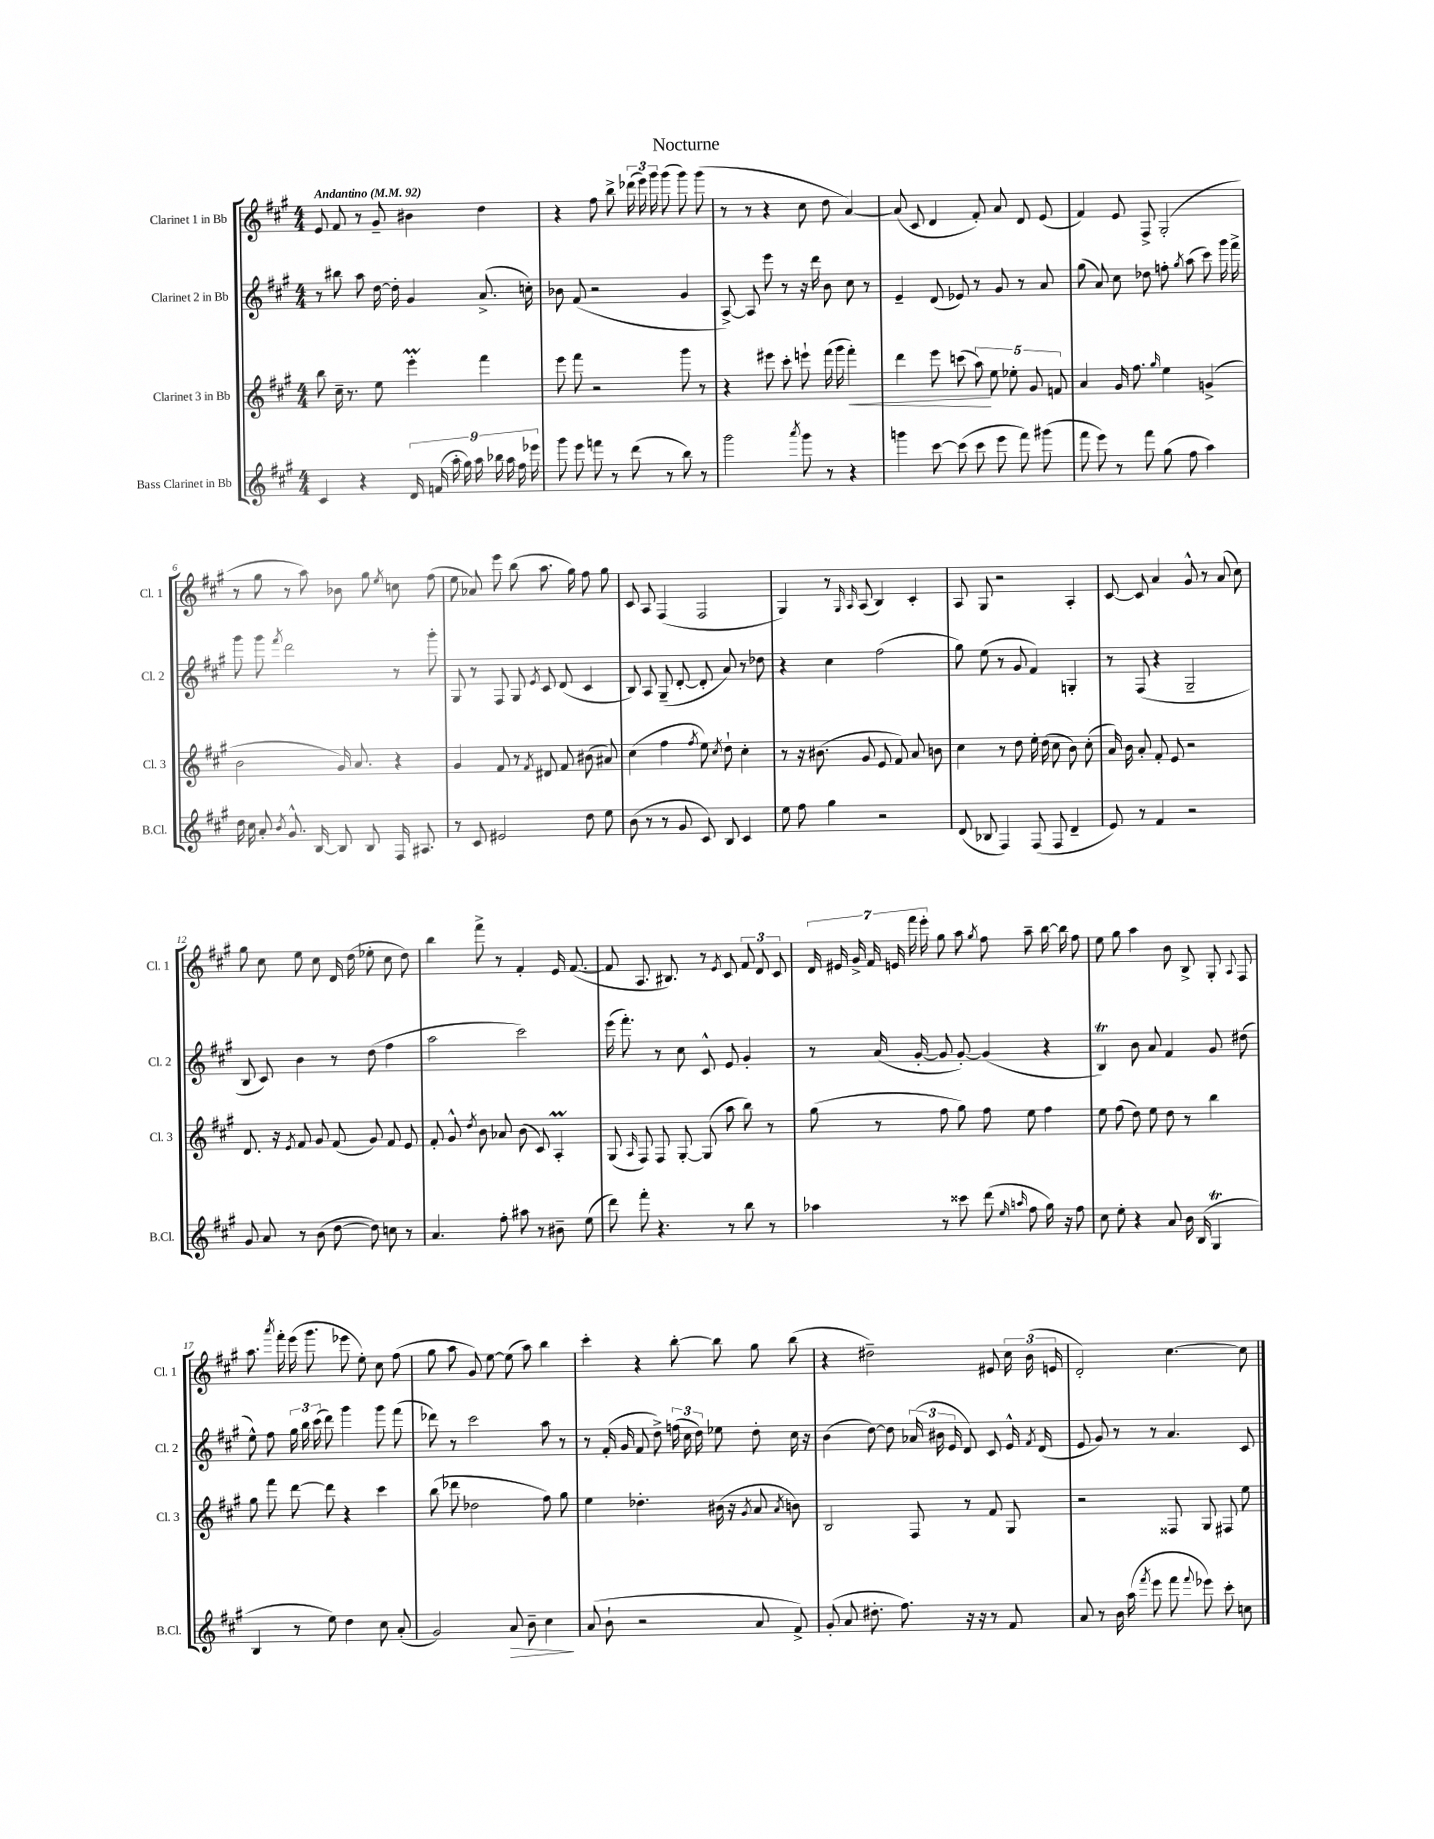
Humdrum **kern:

**kern	**kern	**kern	**kern
*staff4	*staff3	*staff2	*staff1
*clefG2	*clefG2	*clefG2	*clefG2
*k[f#c#g#]	*k[f#c#g#]	*k[f#c#g#]	*k[f#c#g#]
*M4/4	*M4/4	*M4/4	*M4/4
*MM92	*MM92	*MM92	*MM92
4c#	8bb	8r	8e
.	16cc#~	8bb#	8f#
.	8.r	.	.
4r	.	8aa	8r
.	8ee	[16dd	8g#~
.	.	16dd']	.
18d	4eee'	4g#	4b#
(18f	.	.	.
18aa'	.	.	.
18gg#)	.	.	.
18aa	.	.	.
.	4fff#	(8.a^	4dd
18bb-	.	.	.
18aa	.	.	.
18ff#	.	.	.
.	.	16cc')	.
18eee-	.	.	.
=	=	=	=
8ggg#	8eee	8b-	4r
8eee	8fff#	(8f#	.
8fff	2r	2r	8ff#
8r	.	.	8bb^
(8ddd	.	.	(24ddd-
.	.	.	24eee)
.	.	.	24ggg#
8r	.	.	(8ggg#
8bb)	8ggg#	4g#	8ggg#)
8r	8r	.	(8ggg#
=	=	=	=
2ggg#	4r	[8A^)	8r
.	.	8A]	8r
.	8eee#	8eee	4r
.	8ccc#'	8r	.
8qaaa	.	.	.
8ggg#	8eee`	16r	8cc#
.	.	16ddd	.
8r	(16fff#	8b	8dd
.	16ggg#	.	.
4r	4fff#')	8cc#	[4a)
.	.	8r	.
=	=	=	=
4ggg	4ddd	4e~	(8a]
.	.	.	8c#
[8ccc#	8eee	(8d	4d
(8ccc#]	(8ccc	8e-)	.
8ccc#	10aa)	8r	8f#')
.	10ee	.	.
8eee	.	8g#	8a
.	10ee-'	.	.
8fff#)	.	8r	8d
.	10g#	.	.
(8ggg#	.	8a	(8e
.	10f	.	.
=	=	=	=
8fff#	4a	(8gg#	4f#)
8eee)	.	8a)	.
8r	16g#	8cc#	8e
.	8.ff#	.	.
8fff#	.	8dd-	8F#^
.	16qqgg#	.	.
(8gg#	4ee	8ff'	(2G#'
.	.	8qgg#	.
8ff#	.	(8aa	.
4aa)	(4g^	8ccc#)	.
.	.	16ggg#	.
.	.	16fff#^	.
=	=	=	=
16dd	2b	8ggg#	8r
16cc#	.	.	.
8a'	.	8ggg#	8gg#
8qb	.	8qfff#	.
8.g#^^	.	2ddd	8r
.	.	.	8aa)
[16B	.	.	.
8B]	16g#)	.	8b-
.	8.a	.	.
8B	.	.	8gg#
.	.	.	8qee
16F#	4r	8r	8cc
8.A#	.	.	.
.	.	8ggg#'	(8ff#
=	=	=	=
8r	4g#	8G#	8ee
8c#	.	8r	8a-)
2e#	8f#	8F#	8eee
.	8r	8G#	(8bb
.	8qf#	8qe	.
.	8d#	8c#	8.aa
.	8f#	(8d	.
.	.	.	16gg#)
8dd	(8b#	4c#	8ff#
8ee	8a#)	.	8gg#
=	=	=	=
(8b	(4cc#	8B)	8c#
8r	.	8A	8A
8r	4ff#	(8G#~	(4F#
8g#	.	[8d'	.
.	8qff#	.	.
8c#)	8ee)	8d']	2F#
.	8qcc#	.	.
8B	8dd`	8a)	.
4c#	4cc#'	8r	.
.	.	8dd-	.
=	=	=	=
8ee	8r	4r	4G#)
8ff#	16r	.	.
.	(8.b#	.	.
4gg#	.	4cc#	8r
.	.	.	16qqG#
.	.	.	16qqA
.	8g#	.	(8A
2r	8e	(2ff#	4B)
.	8f#)	.	.
.	8a	.	4c#'
.	8b	.	.
=	=	=	=
(8d	4cc#	8gg#)	8A
8B-	.	(8ee	8G#
4F#)	8r	8r	2r
.	8dd	8g#	.
(8F#	16ee'	4f#)	.
.	(16dd	.	.
8F#	8cc#	.	.
4d~	8b)	4G'	4A'
.	(8cc#'	.	.
=	=	=	=
8e)	16a)	8r	[8c#
.	16b	.	.
8r	8a'	(8F#	8c#]
4f#	8f#'	4r	4a
.	8e	.	.
2r	2r	2G#~	8g#^^
.	.	.	8r
.	.	.	(8a
.	.	.	8cc#)
=	=	=	=
8g#	8.d	8B	8gg#
8a	.	8c#)	8cc#
.	16r	.	.
.	8qe	.	.
8r	8f#	4b	8ee
(8b	8g#	.	8cc#
[8dd	(8f#	8r	16d
.	.	.	(16dd
8dd])	8g#)	(8dd	8ee-'
8cc	8f#	4ff#	8cc#
8r	8e	.	8dd)
=	=	=	=
4.a	8f#'	2aa	4bb
.	8g#^^	.	.
.	8qdd	.	.
.	8b	.	8fff#^
8ff#'	8a-	.	8r
8aa#	(8b	2ccc#)	4f#'
8r	8c#)	.	.
8b#~	4A'	.	16e
.	.	.	([8.f#
(8ee	.	.	.
=	=	=	=
8ddd)	(8G#	(16eee	8f#]
.	.	8.fff#')	.
.	16qqA	.	.
8fff#'	8F#)	.	8.A
4.r	8F#	8r	.
.	.	.	8.B#)
.	[8G#'	8cc#	.
.	(8G#]	8c#^^	8r
.	.	.	8qe
8r	8aa	8e	8c#
8bb	8bb)	4g#'	12f#
.	.	.	12d
8r	8r	.	.
.	.	.	12c#
=	=	=	=
4aa-	(8gg#	8r	28d
.	.	.	28e#
.	.	.	28g#^
.	.	.	28f#
.	8r	(16a	.
.	.	.	28e
.	.	.	28fff#
.	.	[16g#'	.
.	.	.	28eee'
8r	8ff#	8g#]	8gg#
8ccc##	8gg#)	[8g#')	8aa
.	.	.	8qgg#
(8ddd	8ff#	(4g#]	8ff#
16qqee	.	.	.
16qqaa	.	.	.
8ff#	8ee	.	8aa~
16gg#)	4ff#	4r	[16bb
16r	.	.	16bb]
8ff#	.	.	8ff#
=	=	=	=
8cc#	8ee	4B)	8ee
8ee'	(8ff#	.	8gg#
4r	8dd)	8b	4aa
.	8ee	8a	.
8a	8dd	4f#	8b
16b	8r	.	8B^
(16B	.	.	.
4G#	4bb	8g#	8G#'
.	.	.	8qqA
.	.	(8dd#	8F#
=	=	=	=
4B	8gg#	8ee^^)	8.aa
.	8fff#	8ff#	.
.	.	.	8qaaa
.	.	.	16fff#'
8r	[8ddd	24gg#	(16eee
.	.	24bb	.
.	.	.	8.ggg#
.	.	(24ccc#	.
8ee)	8ddd]	8ddd)	.
4dd	4r	4ggg#	8eee-
.	.	.	8ee')
8cc#	4ccc#	8ggg#	8cc#
(8a'	.	(8fff#	(8ff#
=	=	=	=
2g#)	(8bb	8ddd-)	8gg#
.	8ddd-	8r	8aa
.	2dd-	2ccc#	8g#)
.	.	.	[8ee
8a	.	.	(8ee]
8b~	.	.	8aa)
4cc#	8ff#)	8aa	4bb
.	8gg#	8r	.
=	=	=	=
(8a	4ee	8r	4ccc#'
8b`	.	(16f#'	.
.	.	16g#	.
2r	4.dd-'	8f#	4r
.	.	8dd^)	.
.	.	(24ff	[8bb'
.	.	24cc#	.
.	.	24dd)	.
.	(16b#	8ee-	8bb]
.	16r	.	.
.	8qg#	.	.
8a	8a	8dd'	8gg#
.	8qa	.	.
8f#^)	8b)	16cc#	(8bb
.	.	16r	.
=	=	=	=
(8g#'	2B	(4b	4r
8a	.	.	.
8.dd#'	.	[8dd)	2dd#~)
.	.	8dd]	.
8.ff#)	.	.	.
.	8F#	(24a-	.
.	.	24b#	.
.	.	24e	.
16r	8r	8d)	.
16r	.	.	.
8r	8f#	8c#	8e#
8f#	8G#	16e^^	24cc#
.	.	.	(24b
.	.	8qf#	.
.	.	(16d	.
.	.	.	24e
=	=	=	=
8a	2r	8e	2d')
8r	.	8g#)	.
16b	.	8r	.
(16aa	.	.	.
8qfff#	.	.	.
8eee	.	8r	.
8fff#	8F##	4.a	[4.cc#
8qqfff#	.	.	.
8eee-)	8G#	.	.
8ccc#'	8F#	.	.
8cc	8ee	8c#	8cc#]
==	==	==	==
*-	*-	*-	*-
